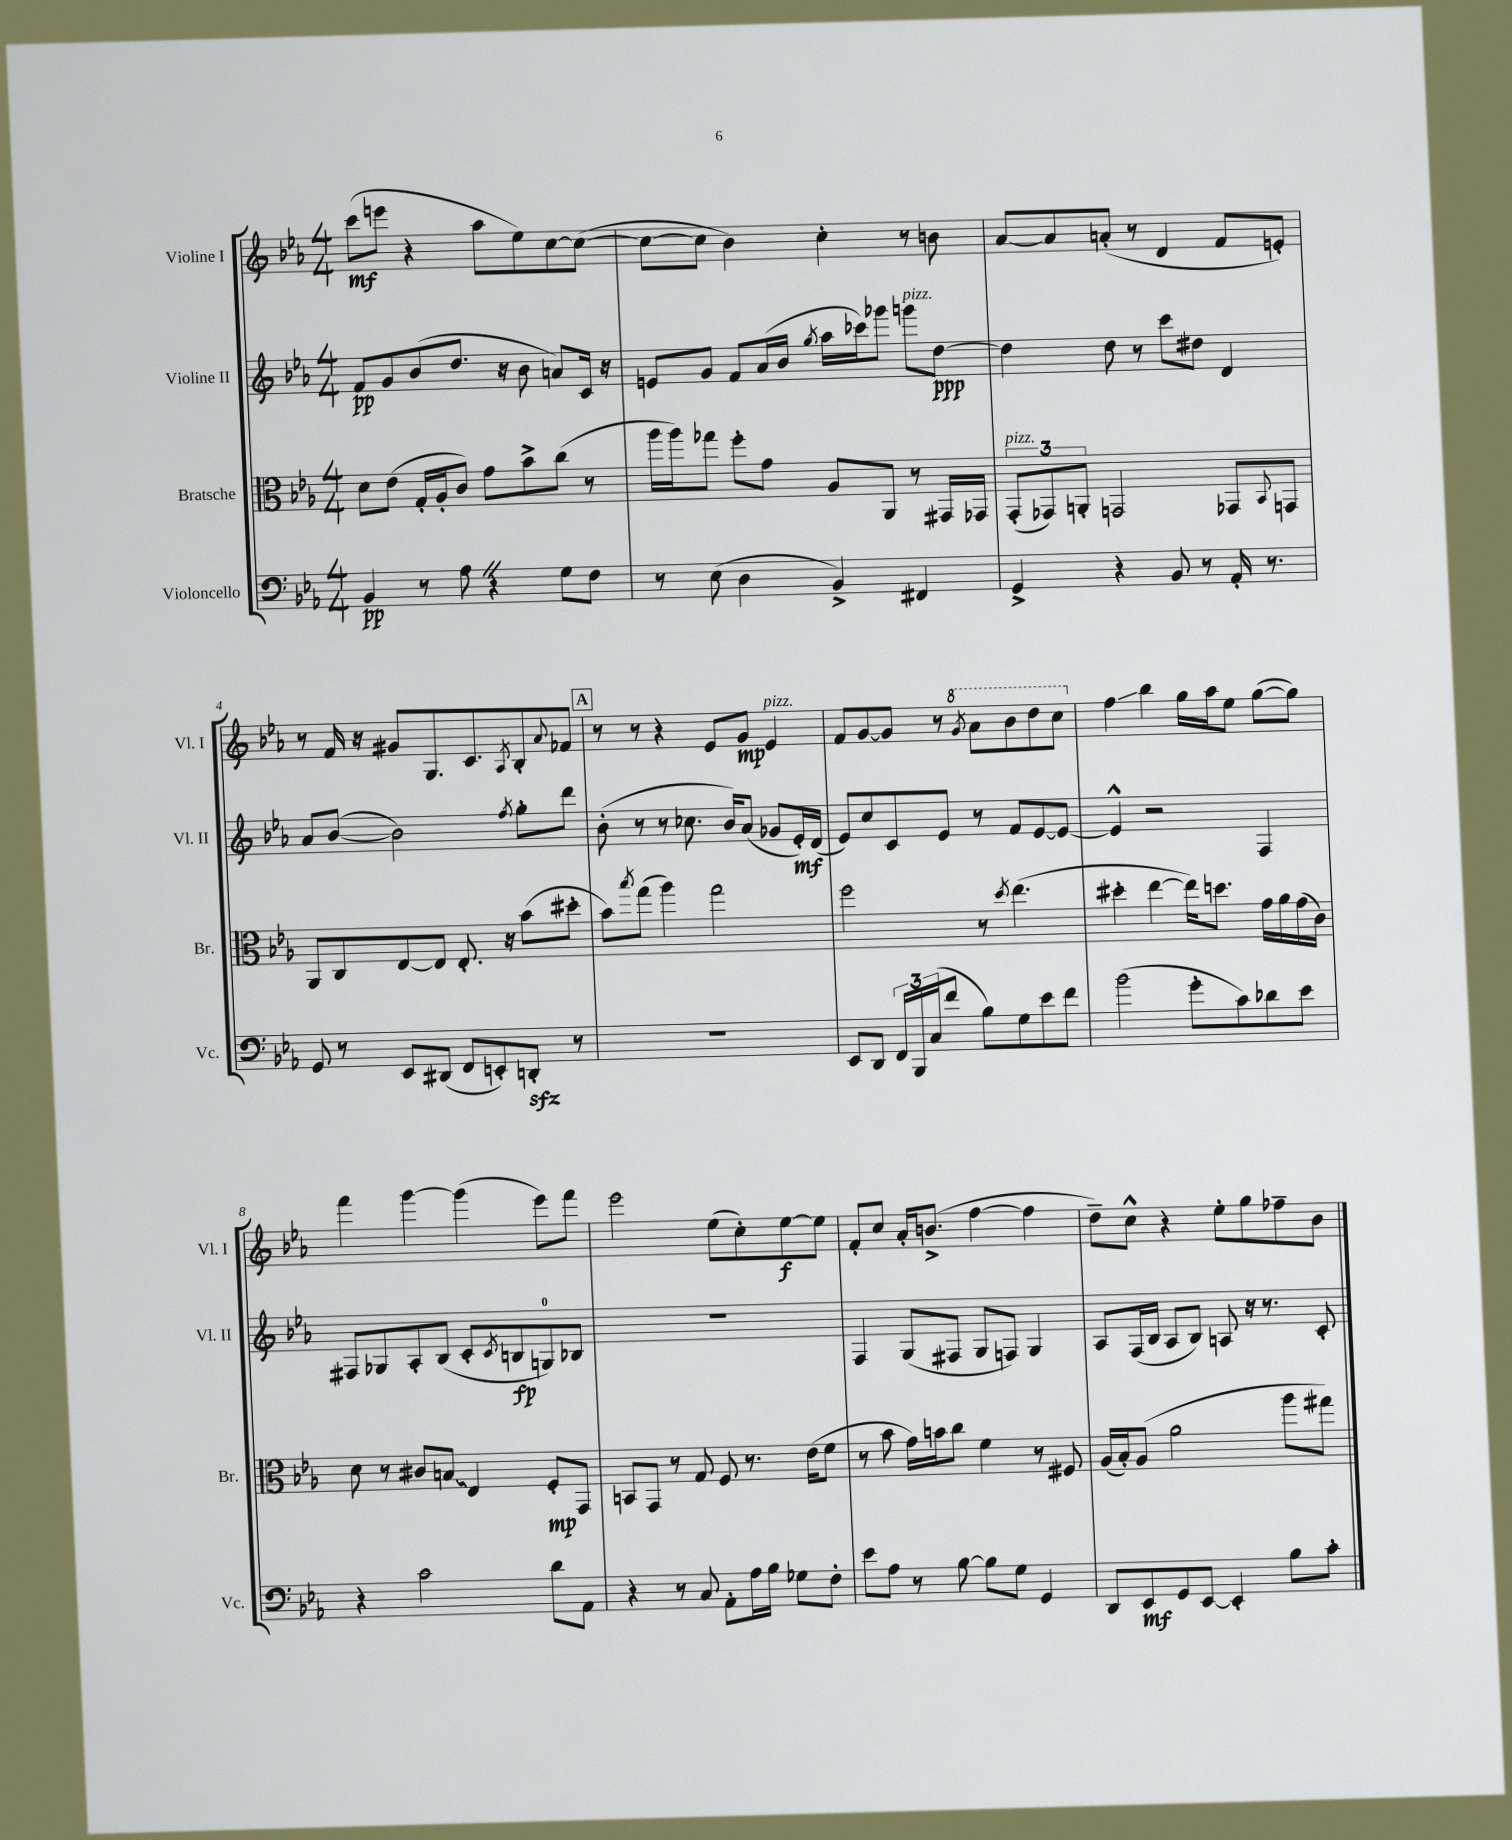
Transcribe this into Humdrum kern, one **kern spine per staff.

**kern	**kern	**kern	**kern
*staff4	*staff3	*staff2	*staff1
*clefF4	*clefC3	*clefG2	*clefG2
*k[b-e-a-]	*k[b-e-a-]	*k[b-e-a-]	*k[b-e-a-]
*M4/4	*M4/4	*M4/4	*M4/4
4BB-	8d	8f	(8ccc
.	(8e-	8g	8eee
8r	16G'	(8b-	4r
.	16A-'	.	.
8A-	8c)	8.dd	.
4r	8g	.	8aa-
.	.	16r	.
.	8b-^	8b-	8ee-)
8G	(8cc	8a)	[8cc
8F	8r	16c	(8cc_
.	.	16r	.
=	=	=	=
8r	16aa-	8e	8cc_
.	16aa-)	.	.
(8E-	8gg-	8g	8cc]
4D	8ff'	8f	4b-)
.	8g	(16a-	.
.	.	16b-	.
.	.	8qgg	.
4BB-^)	8A-	16aa-	4cc'
.	.	16ccc-)	.
.	8AA-	8ggg-	.
4FF#	8r	8ggg	8r
.	16GG#	[8dd	8b
.	16GG-	.	.
=	=	=	=
4GG^	(12GG'	4dd]	[8a-
.	12GG-)	.	.
.	.	.	8a-]
.	12AA'	.	.
4r	2GG	8dd	(8a'
.	.	8r	8r
8BB-	.	8ccc	4d
8r	.	8dd#	.
16AA-'	8GG-	4d	8f
8.r	.	.	.
.	8qqBB-	.	.
.	8GG	.	8e')
=	=	=	=
8GG	8AA-	8a-	8r
8r	8C	([8b-	16f
.	.	.	16r
8EE-	[8E-	2b-])	8g#
(8DD#	8E-]	.	8.G
8FF	8.E-'	.	.
.	.	.	8.c
8EE')	.	.	.
.	16r	.	.
.	.	8qff	8qA-
8DD'	(8b-	8gg'	8B-'
.	.	.	8qqa-
8r	8dd#'	8ddd	8f-
=	=	=	=
1r	8b-)	(8b-'	8r
.	8qbb-	.	.
.	(8gg	8r	8r
.	4aa-)	8r	4r
.	.	8.cc-	.
.	2gg	.	8e-
.	.	16b-)	.
.	.	(8a-	8g
.	.	8g-	4e-
.	.	16e-')	.
.	.	(16d	.
=	=	=	=
8EE-	2ff	8e-)	8f
8DD	.	8cc	[8g
24FF	.	8c	8g]
24BBB-	.	.	.
(24C	.	.	.
8f	.	8e-	8r
.	.	.	8qgg
8B-)	8r	8r	8aa-
.	8qdd	.	.
8G	(4.ee-	8f	8bb-
8e-	.	[8e-	8ddd
8f	.	8e-_	8ccc
=	=	=	=
(2b-	4dd#'	4e-^^]	4ff
.	[4ee-	2r	4bb-
8g'	16ee-])	.	16gg
.	8.dd	.	16aa-
8c)	.	.	8ee-
8d-	16g	4F	([8gg
.	16a-	.	.
8e-	(16g	.	8gg])
.	16c)	.	.
=	=	=	=
4r	8d	8F#	4fff
.	8r	8G-	.
2c	8c#	8A-'	[4ggg
.	8B	(8B-	.
.	4E-	8c'	(4ggg]
.	.	8qc	.
.	.	8B	.
8d	8F'	8G)	8eee-)
8AA-	8GG	8B-	8fff
=	=	=	=
4r	8BB	1r	2eee-
.	8GG	.	.
8r	8r	.	.
8C	8G	.	.
8AA-'	8F	.	(8ee-
16A-	8.r	.	8cc')
16B-	.	.	.
8G-	.	.	[8ee-
.	(16e-	.	.
8F'	8f	.	8ee-]
=	=	=	=
8e-	8r	4F	8f'
8A-	8b-	.	8cc
8r	16g)	(8G	16a-'
.	16b	.	(8.b^
[8B-	8cc	8F#	.
8B-]	4f	8G	[4ff
8G	.	8F)	.
4GG	8r	4G	4ff]
.	8F#	.	.
=	=	=	=
8DD	(16A-	8A-	8dd~)
.	16B-')	.	.
8EE-	(8A-	(16F	8cc^^
.	.	16B-	.
8GG	2a-	8A-	4r
[8EE-	.	8B-)	.
4EE-']	.	8A	8ee-'
.	.	16r	8gg
.	.	8.r	.
8B-	8aa-	.	8ff-~
8c'	8gg#)	8c'	8b-
==	==	==	==
*-	*-	*-	*-
